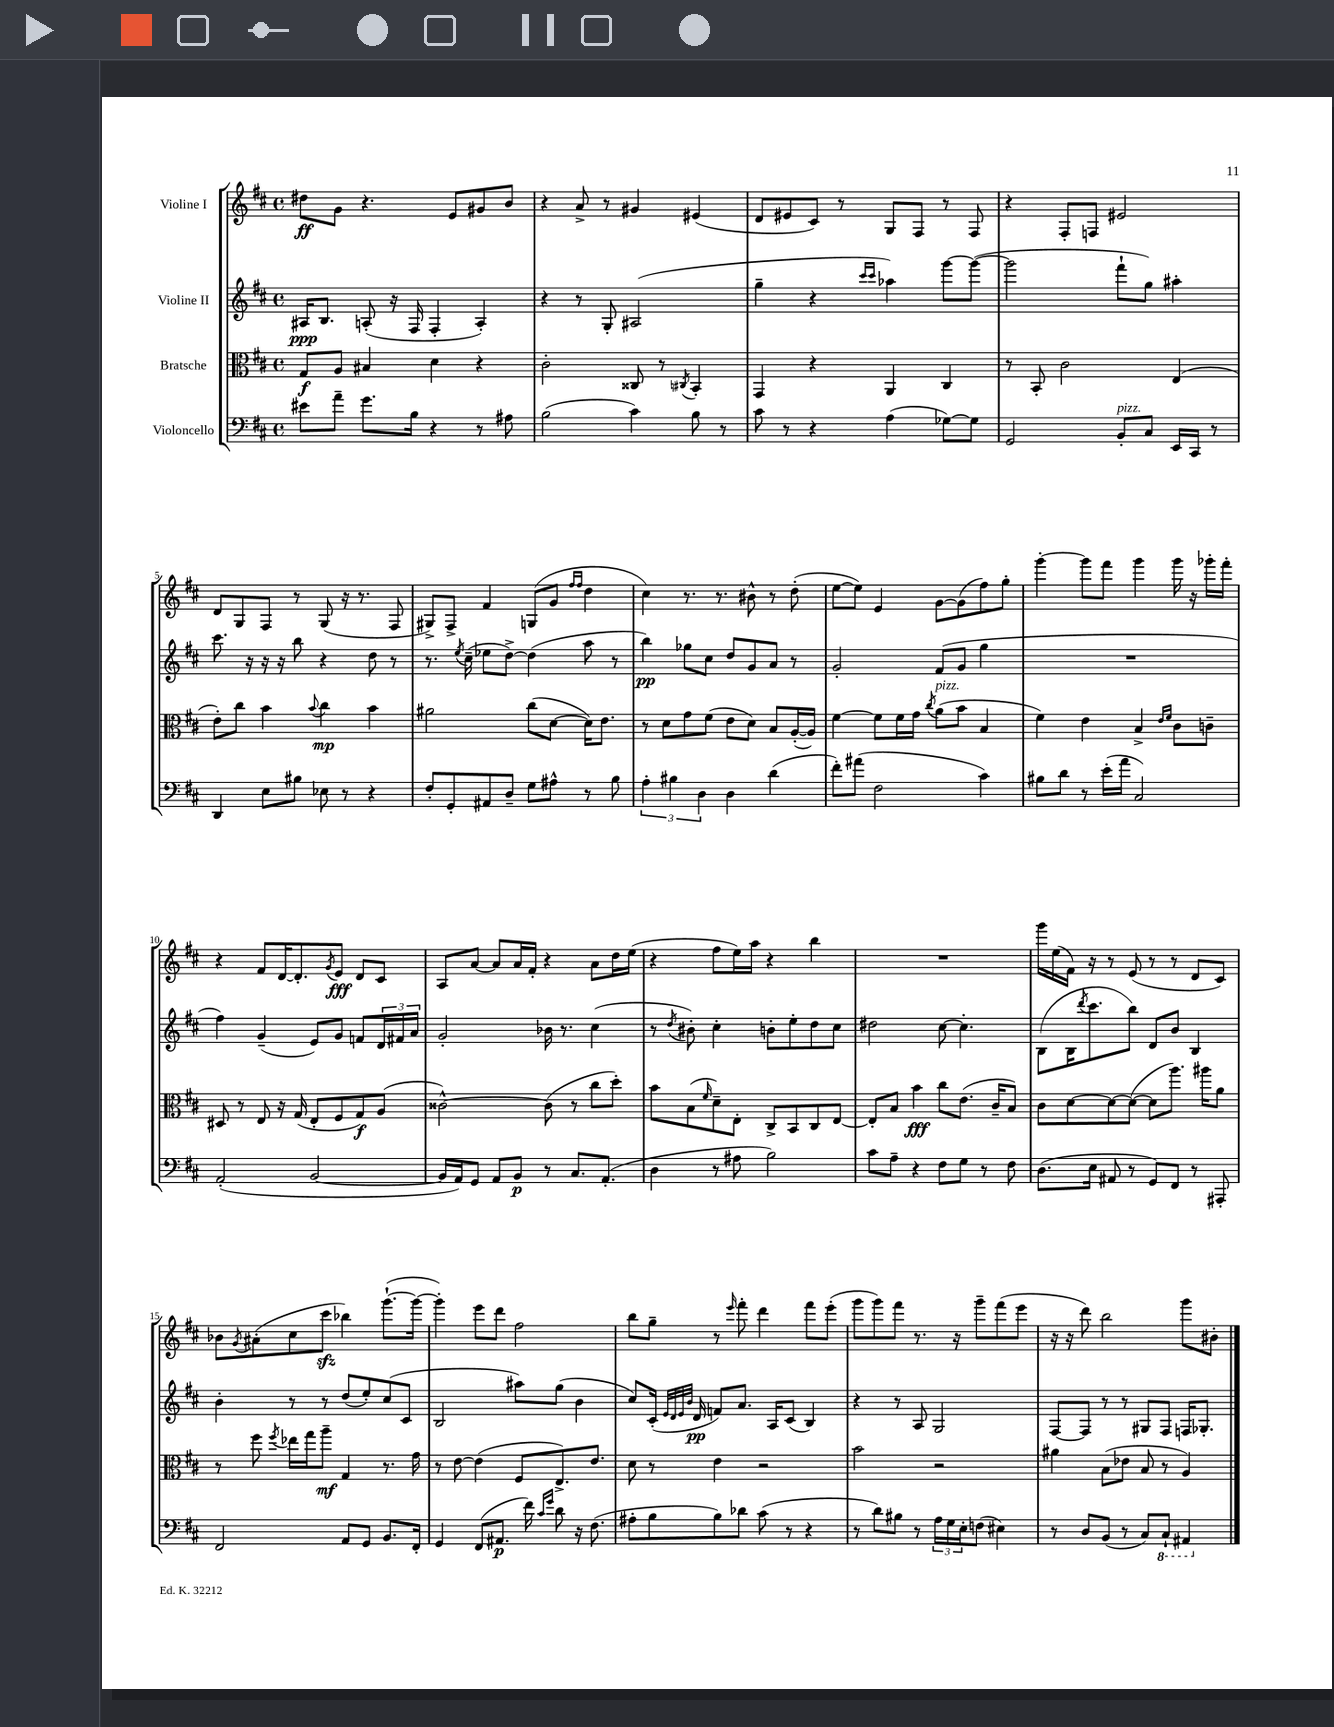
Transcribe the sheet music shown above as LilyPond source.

<<
\new StaffGroup <<
\new Staff = "s0" \with { instrumentName = "Violine I" } {
    \clef treble \key d \major \defaultTimeSignature \time 4/4
    dis''8\ff g'8 r4. e'8 gis'8 b'8 |
    r4 a'8-> r8 gis'4 eis'4( |
    d'8 eis'8 cis'8) r8 g8 fis8 r8 fis8 |
    r4 fis8-. f8 eis'2 |
    d'8 g8 fis8 r8 g8( r16 r8. fis8 |
    gis8->) fis8-> fis'4 g8( g'8 \grace { fis''16 fis''16 } d''4 |
    cis''4) r8. r8. bis'8-^ r8 d''8-.( |
    e''8~ e''8) e'4 g'8~ g'8( fis''8) g''8-. |
    g'''4~-. g'''8 fis'''8 g'''4 g'''16 r16 ges'''16-. fis'''16-. |
    r4 fis'8 d'16~ d'8.-. \acciaccatura { g'8 } e'8\fff d'8 cis'8 |
    a8 a'8~ a'8 a'16 fis'16-. r4 a'8 d''16 e''16( |
    r4 fis''8 e''16) a''16 r4 b''4 |
    R1 |
    g'''16 e''16( fis'16) r16 r8 e'8( r8 r8 d'8 cis'8) |
    bes'8 \acciaccatura { g'8 } ais'8-.( cis''8 cis'''8\sfz bes''4) g'''8.~-!( g'''16~ |
    g'''4-.) e'''8 d'''8 fis''2 |
    b''8 g''8-- r8 \grace { e'''16 } fis'''8-. d'''4 fis'''8 e'''8-.( |
    g'''8 g'''8) fis'''8 r8. r16 g'''8-- fis'''8( e'''8 |
    r16 r16 d'''8) b''2 g'''8 bis'8-. \bar "|." |
}
\new Staff = "s1" \with { instrumentName = "Violine II" } {
    \clef treble \key d \major \defaultTimeSignature \time 4/4
    ais16\ppp b8. a8-.( r16 fis16 fis4-. a4-.) |
    r4 r8 g8-. ais2( |
    g''4-- r4 \grace { cis'''16 cis'''16 } aes''4) g'''8~ g'''8~( |
    g'''2 fis'''8-! g''8) ais''4-. |
    cis'''8. r16 r16 r16 b''8 r4 d''8 r8 |
    r8. \acciaccatura { e''8 } cis''16--( ees''8 d''8~->) d''4( a''8 r8 |
    b''4\pp) ges''8 cis''8 d''8 g'8 a'8 r8 |
    g'2-. fis'8( g'8 g''4 |
    R1 |
    fis''4) g'4--( e'8) g'8 f'8 \tuplet 3/2 { d'16 fis'16 a'16 } |
    g'2-. bes'16 r8. cis''4( |
    r8 \acciaccatura { d''8 } bis'8-.) cis''4-. b'8-. e''8-. d''8 cis''8 |
    dis''2 cis''8~ cis''4.-. |
    b8( b16 \acciaccatura { d'''8 } cis'''8. b''8) d'8 b'8 b4 |
    b'4-. r8 r8 d''8( e''8-.) cis''8( cis'8 |
    b2 ais''8) g''8( b'4 |
    cis''8) cis'16-.( \grace { e'32 d'32 e'32 b'32 } d'16\pp f'8) a'8. a16 cis'8( b4) |
    r4 r8 a8 g2 |
    fis8~ fis8 r8 r8 gis8 fis8 f16 ges8.-. \bar "|." |
}
\new Staff = "s2" \with { instrumentName = "Bratsche" } {
    \clef alto \key d \major \defaultTimeSignature \time 4/4
    g8\f a8 bis4 d'4 r4 |
    cis'2-. cisis8 r8 \acciaccatura { cis8 } b,4-. |
    g,4 r4 a,4 cis4 |
    r8 b,8-. cis'2 e4( |
    e'8-.) cis''8 b'4 \appoggiatura { b'8 } cis''4\mp b'4 |
    ais'2 cis''8( d'8~ d'16) e'8. |
    r8 d'8 g'8 fis'8( e'8 d'8) b8 a16~-.( a16) |
    fis'4~ fis'8 fis'16 g'16 \acciaccatura { cis''8 } a'8^\markup { \italic "pizz." }( b'8 b4 |
    fis'4) e'4 b4-> \grace { e'16 fis'16 } cis'8 c'8-- |
    dis8 r8 e8 r16 g16( e8-. fis8 g8\f) a8( |
    cisis'2~-^) cisis'8( r8 cis''8 d''8-.) |
    b'8 b8( \grace { fis'16 } d'8--) e8-. cis8-> b,8 cis8 e8~ |
    e8-. b8 b'4\fff cis''8 e'8.( cis'16-- b8) |
    cis'8 d'8~ d'8~ d'8~( d'8 a''8.) ais''16 a'8 |
    r8 fis''8 \acciaccatura { fis''8 } ees''16 g''16 a''8--\mf g4 r8. g'16 |
    r8 e'8~ e'4( fis8 e8.->) e'8. |
    d'8 r8 e'4 r2 |
    b'2 r2 |
    ais'4 b8( ees'8 b8 r8 a4) \bar "|." |
}
\new Staff = "s3" \with { instrumentName = "Violoncello" } {
    \clef bass \key d \major \defaultTimeSignature \time 4/4
    eis'8 a'8-- g'8. b16 r4 r8 ais8 |
    b2( cis'4) b8 r8 |
    cis'8 r8 r4 a4( ges8~) ges8 |
    g,2 b,8-.^\markup { \italic "pizz." } cis8 e,16 cis,16 r8 |
    d,4 e8 bis8 ees8 r8 r4 |
    fis8-. g,8-. ais,8 d8-- g8 ais8-^ r8 b8 |
    \tuplet 3/2 { a4-. bis4 d4 } d4 d'4( |
    fis'8-.) ais'8( fis2 cis'4) |
    bis8 d'8 r8 e'16-.( a'16 cis2) |
    a,2-.( b,2~ |
    b,16 a,16) g,8 a,8 b,8\p r8 cis8. a,8.-.( |
    d4 r8 ais8 b2) |
    cis'8 a8-- r4 fis8 g8 r8 fis8 |
    d8.( e16 ais,8 r8 g,8) fis,8 r8 ais,,8-. |
    fis,2 a,8 g,8 b,8. fis,16-. |
    g,4 fis,8( ais,8.\p fis'16) \grace { cis'16 g'16 } d'8 r16 fis8.( |
    ais8-. b8 b8) des'8 cis'8( r8 r4 |
    r8 d'8) bis8 r8 \tuplet 3/2 { a16 g16 e16-. } f8( eis4) |
    r8 d8 b,8( r8 cis8) \ottava #-1 cis,8-! ais,,4 \ottava #0 \bar "|." |
}
>>
>>
